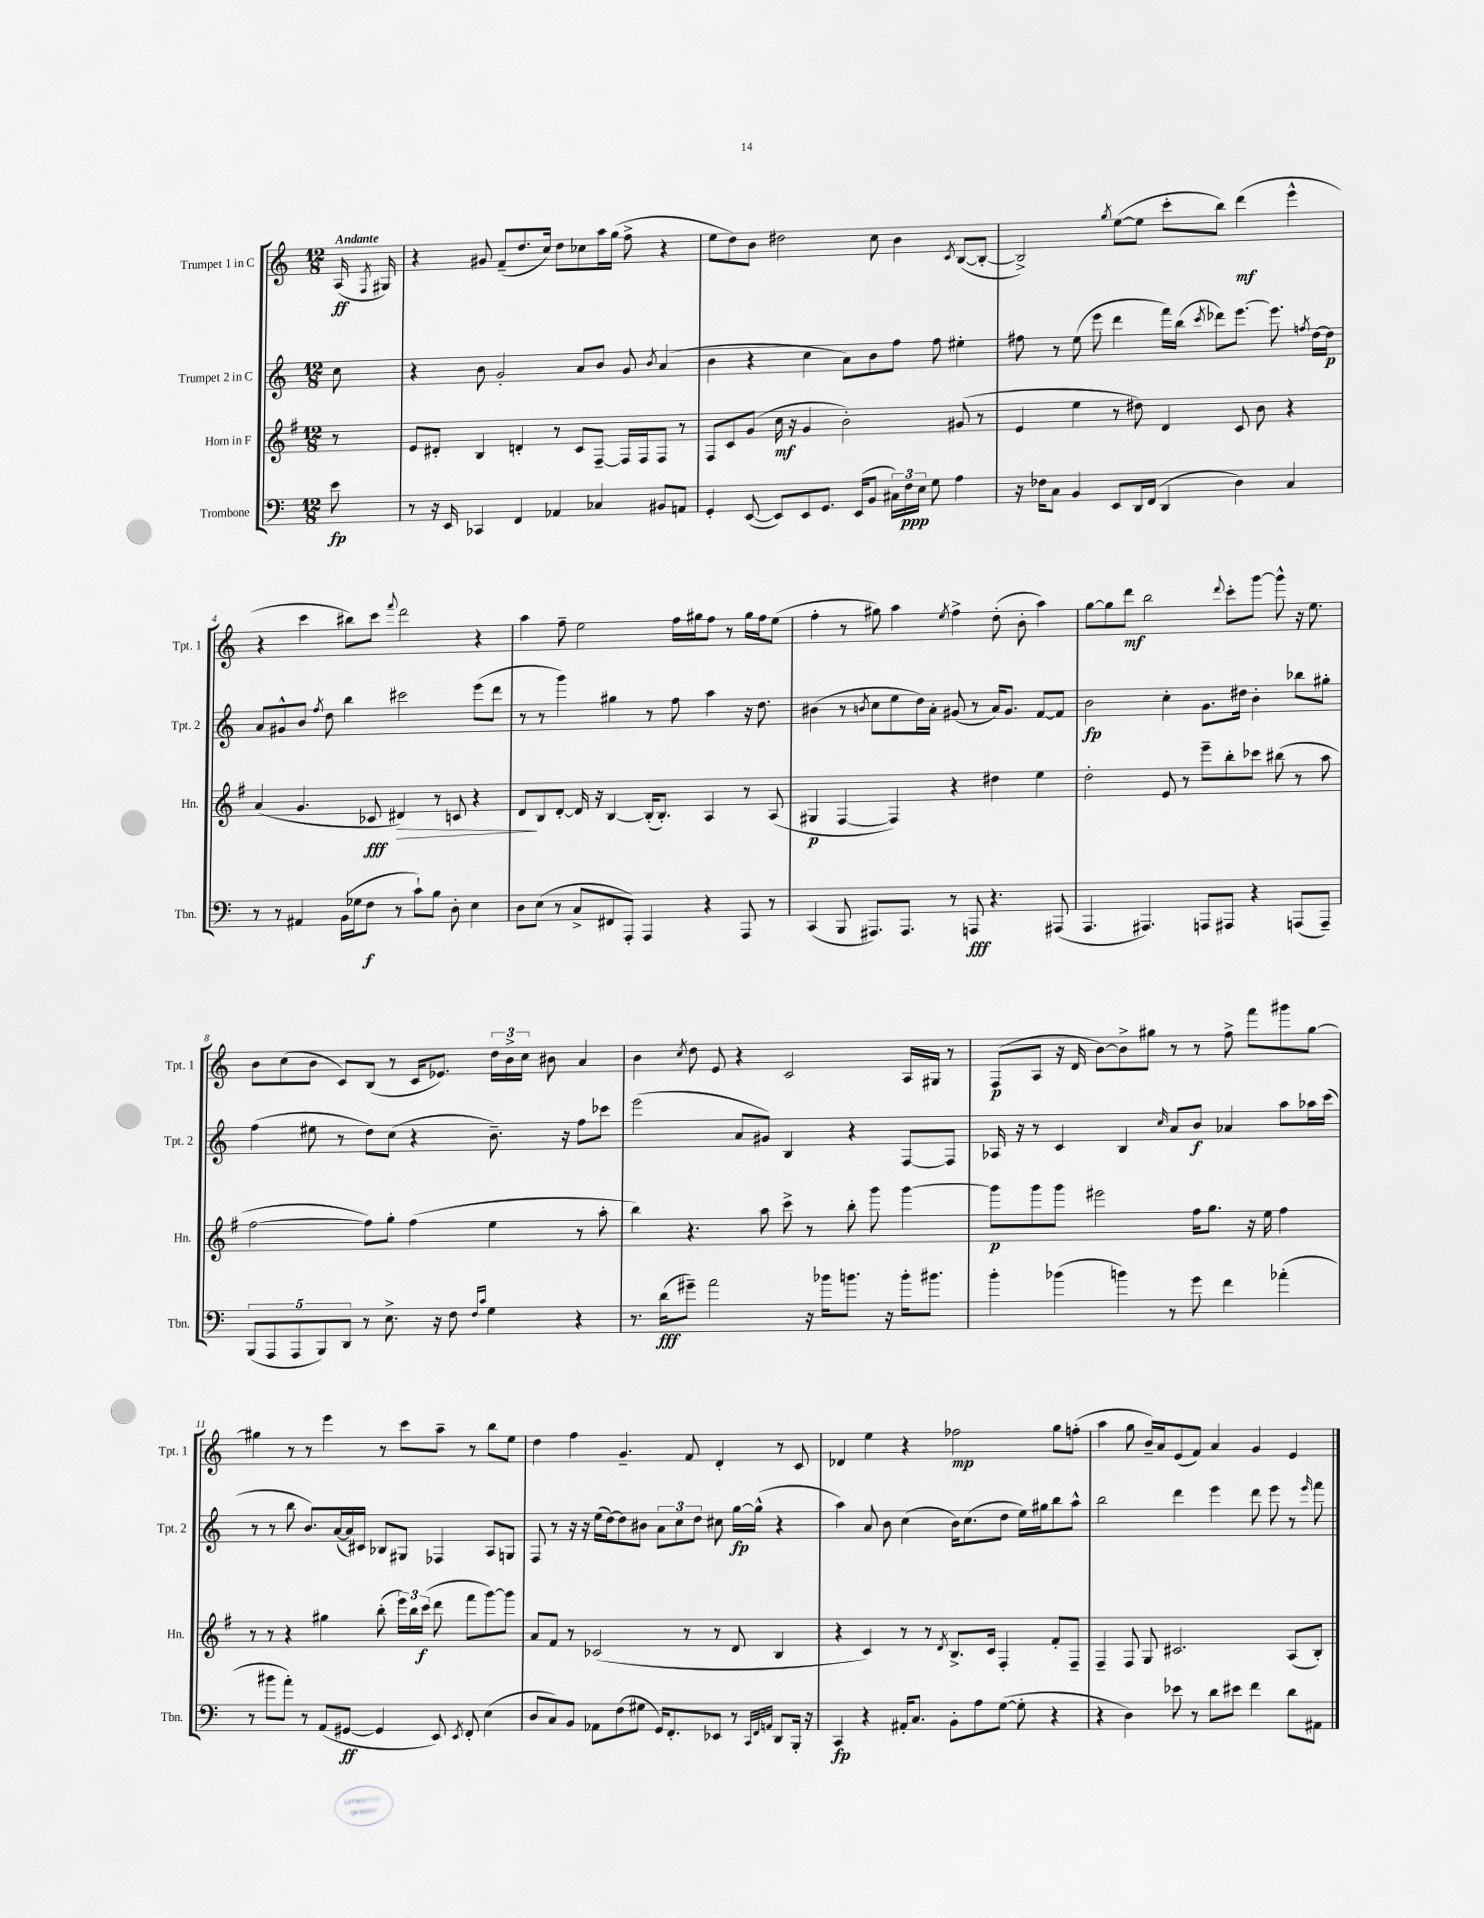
<<
\new StaffGroup <<
\new Staff = "s0" \with { instrumentName = "Trumpet 1 in C" shortInstrumentName = "Tpt. 1" } {
    \clef treble \key c \major \numericTimeSignature \time 12/8 \partial 8 \tempo "Andante"
    \autoBeamOff a16\ff( \acciaccatura { f8 } gis16) |
    r4 gis'8 f'8[--( d''8. c''16]) d''8[ ces''8 a''16 g''16]( f''8-> r4 |
    e''8[ d''8) b'8] dis''2 c''8 b'4 \acciaccatura { c'8 } b8[~( b8]~-. |
    b2->) \acciaccatura { g''8 } e''8[~( e''8] c'''8[-. b''8]) d'''4\mf( e'''4-^ |
    r4 c'''4 bis''8[) c'''8] \appoggiatura { f'''8 } d'''2 r4 |
    a''4 f''8-- e''2 f''16[ gis''16 f''8] r8 gis''16[ f''16 e''8]( |
    f''4-. r8 gis''8) a''4 \acciaccatura { e''8 } f''4-> d''8-.( b'8-. a''4) |
    g''8[~ g''8 d'''8]\mf b''2 \appoggiatura { d'''8 } c'''8[-. g'''8]~ g'''8-^ r16 e''8. |
    b'8[ c''8( b'8] c'8[) b8]( r8 c'16[ ees'8.]) \tuplet 3/2 { d''16[ b'16-> c''16] } bis'8 a'4 |
    b'4 \acciaccatura { c''8 } d''8 e'8 r4 c'2 a16[ gis16] r8 |
    f8[\p( a8] r16 d'16 b'8[~) b'8-> gis''8] r8 r8 f''8-> f'''8[ gis'''8 gis''8]~ |
    gis''4 r8 r8 e'''4 r8 c'''8[ a''8]-- r8 b''8[ e''8] |
    d''4 f''4 g'4.-- f'8 d'4-. r8 c'8 |
    des'4 e''4 r4 fes''2\mp g''8[ f''8]-.( |
    a''4 g''8 b'16[--) a'16 e'8( f'8]) a'4 g'4 e'4 \bar "|." |
}
\new Staff = "s1" \with { instrumentName = "Trumpet 2 in C" shortInstrumentName = "Tpt. 2" } {
    \clef treble \key c \major \numericTimeSignature \time 12/8 \partial 8
    \autoBeamOff c''8 |
    r4 b'8 g'2-. a'8[ b'8] g'8 \acciaccatura { b'8 } a'4( |
    b'4 r4 c''4 a'8[) b'8 f''8] f''8 eis''4-. |
    fis''8 r8 e''8( e'''8 d'''4 f'''16[) b''16]( \acciaccatura { c'''8 } des'''8[) e'''8.]~ e'''8. \acciaccatura { f''8 } d''16[~ d''16]\p |
    a'8[ gis'8-^ b'8] \acciaccatura { f''8 } d''8 b''4 cis'''2 e'''8[( d'''8] |
    r8 r8 g'''4) gis''4 r8 f''8 a''4 r16 d''8. |
    bis'4( r8 \acciaccatura { b'8 } c''8[ e''8 d''16) a'16]-. gis'8( r8 a'16[) gis'8.] f'8[~ f'8] |
    b'2\fp c''4-. g'8.[ dis''16] b'4-. bes''8[ gis''8]-. |
    f''4( eis''8 r8 d''8[) c''8]( r4 b'8.--) r16 f''8[ ces'''8] |
    e'''2( a'8[ gis'8]) b4 r4 f8[~ f8] |
    aes16 r16 r8 c'4 b4 \grace { c''16 } a'8[ b'8]\f aes'4 a''8[ aes''16 c'''16]( |
    r8 r8 b''8 b'8.[) a'16~( a'16) cis'16] bes8[ gis8] fes4 a8[ g8] |
    f8 r8 r16 r16 e''16[( d''16~) d''8 bis'8] \tuplet 3/2 { a'8[ c''8 d''8] } cis''8 g''16[~\fp g''16]-^( r4 |
    a''4) a'8 b'8 c''4( b'16[) c''8.( d''8] e''16[) gis''16 b''8 a''8]-^ |
    b''2 d'''4 e'''4 d'''8 e'''8 r8 \grace { e'''16 } f'''8 \bar "|." |
}
\new Staff = "s2" \with { instrumentName = "Horn in F" shortInstrumentName = "Hn." } {
    \clef treble \key g \major \numericTimeSignature \time 12/8 \partial 8
    \autoBeamOff r8 |
    e'8[ dis'8]-. b4 d'4-. r8 c'8[ fis8]~-- fis16[ fis16 fis8] r8 |
    fis8[ c'8 g'8]( c''16\mf r16 g'4 b'2-.) gis'8( r8 |
    e'4 e''4 r8 dis''8) d'4 c'8 b'8 r4 |
    a'4( g'4. ces'8\fff dis'4\>) r8 c'8 r4 |
    d'8[\! b8 d'8]~-. d'16 r16 b4~ b16[-.( b8.]-.) a4 r8 a8( |
    gis4\p fis4~ fis4) r4 dis''4 e''4 |
    d''2-. e'8 r8 e'''8[-- b''8-. ces'''8] bis''8( r8 a''8 |
    fis''2~ fis''8[) g''8]-. fis''4( e''4 r8 a''8-. |
    b''4) r4. a''8 c'''8-> r8 b''8-. g'''8 g'''4~ |
    g'''8[\p g'''8 g'''8] eis'''2 fis''16[ g''8.] r16 e''16 fis''4 |
    r8 r8 r4 gis''4 b''8-.( \tuplet 3/2 { e'''16[) b''16 c'''16]\f( } d'''8 fis'''8[ g'''8~) g'''8] |
    a'8[ fis'8] r8 ces'2( r8 r8 d'8 b4 |
    r4 c'4) r8 r8 \acciaccatura { d'8 } b8.[-> c'16] fis4-. fis'8[-. fis8]-- |
    fis4-- fis8 g8 cis'2. a8[( b8]-.) \bar "|." |
}
\new Staff = "s3" \with { instrumentName = "Trombone" shortInstrumentName = "Tbn." } {
    \clef bass \key c \major \numericTimeSignature \time 12/8 \partial 8
    \autoBeamOff e'8\fp |
    r8 r16 e,16 ces,4 f,4 aes,4 ces4 bis,8[ a,8] |
    g,4-. e,8~( e,8[) e,8 g,8.] e,16[( b,8] \tuplet 3/2 { cis16[) f16\ppp e16] } g8 a4 |
    r16 fes16[ c8] b,4 e,8[ d,16 f,16]( d,4 d4) c4 |
    r8 r8 ais,4 b,16[( ges16 f8]\f r8 c'8[-!) b8] d8-. e4 |
    d8[ e8]( r8 c8[-> fis,8 a,,8]-.) a,,4 r4 a,,8 r8 |
    c,4( b,,8 ais,,8.[) ais,,8.] r8 a,,8\fff r4. ais,,8( |
    a,,4. ais,,4.) a,,8[ ais,,8] r4 a,,8[( a,,8]--) |
    \tuplet 5/4 { b,,8[( a,,8 a,,8 b,,8) d,8] } r8 e8.-> r16 f8 \grace { f16[ c'16] } g4 r4 |
    r8. d'16[\fff( gis'8]--) a'2 r16 bes'16[ b'8.] r16 b'16[-. bis'8.] |
    b'4-. bes'4( b'4) r8 g'8 f'4 aes'4-.( |
    r8 bis'8[ a'8]-.) r8 a,8[( gis,8]~\ff gis,4 e,8) \acciaccatura { e,8 } f,8-. e4( |
    d8[ c8) b,8] aes,8[ f8( gis8] g,16[) f,8.-. ees,8] r8 \grace { c,32[ f,32 a,32] } d,8[ b,,16]-. r16 |
    c,4\fp r4 ais,16[-. c8.] b,8[-. a8 g8]~( g8-. r4 |
    r4 d4) ees'8 r8 d'8[ eis'8] f'4 d'8[ ais,8] \bar "|." |
}
>>
>>
